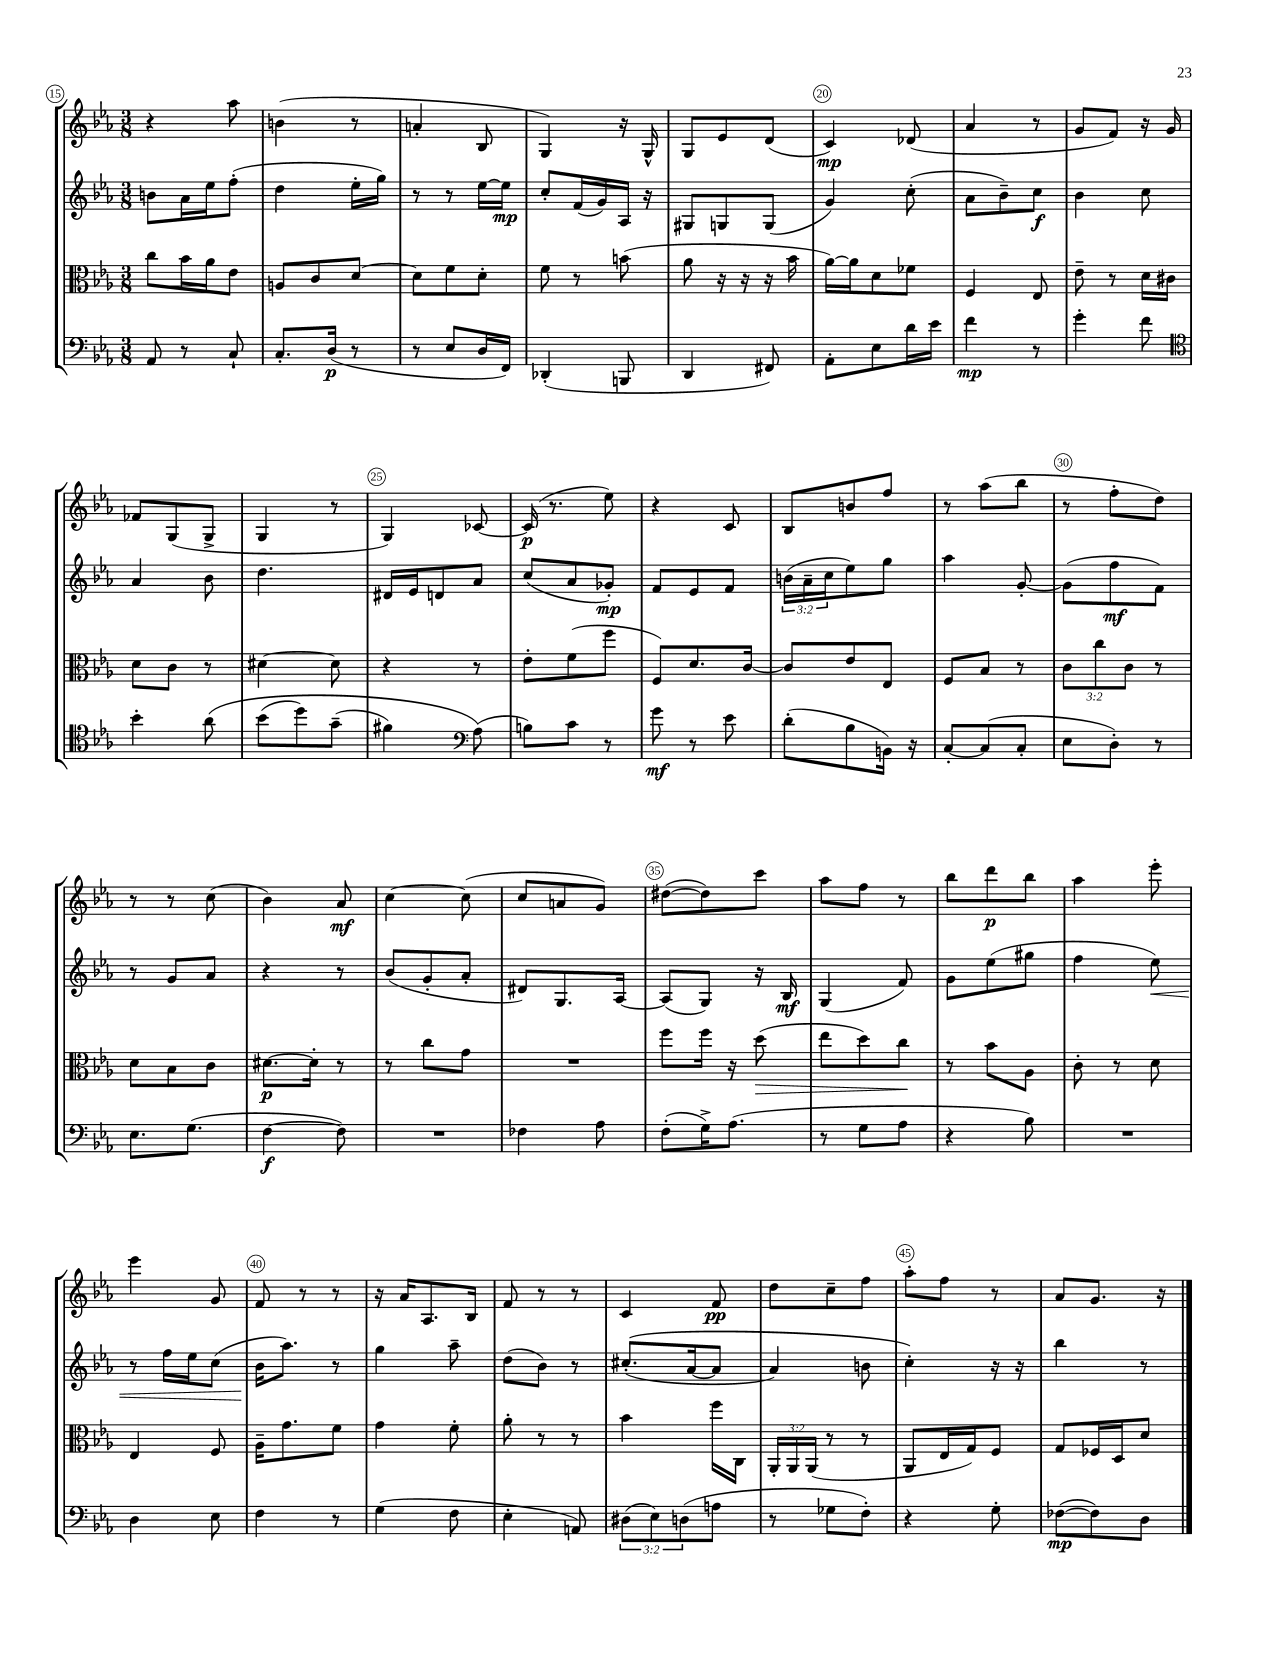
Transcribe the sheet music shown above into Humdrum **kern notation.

**kern	**kern	**kern	**kern
*staff4	*staff3	*staff2	*staff1
*clefF4	*clefC3	*clefG2	*clefG2
*k[b-e-a-]	*k[b-e-a-]	*k[b-e-a-]	*k[b-e-a-]
*M3/8	*M3/8	*M3/8	*M3/8
8AA-	8cc	8b	4r
8r	16b-	16a-	.
.	16a-	16ee-	.
8C`	8e-	(8ff'	8aa-
=	=	=	=
8.C'	8A	4dd	(4b
.	8c	.	.
(16D	.	.	.
8r	[8d	16ee-'	8r
.	.	16gg)	.
=	=	=	=
8r	8d]	8r	4a'
8E-	8f	8r	.
16D	8d'	[16ee-	8B-
16FF)	.	16ee-]	.
=	=	=	=
(4DD-'	8f	8cc'	4G)
.	8r	(16f	.
.	.	16g)	.
8BBB	(8b	16A-	16r
.	.	16r	16G^^
=	=	=	=
4DD	8a-	8G#	8G
.	16r	8G	8e-
.	16r	.	.
8FF#)	16r	(8G	(8d
.	16b-	.	.
=	=	=	=
8AA-'	[16a-)	4g)	4c)
.	16a-]	.	.
8E-	8d	.	.
16d	8f-	(8cc'	(8d-
16e-	.	.	.
=	=	=	=
4f	4F	8a-	4a-
.	.	8b-~)	.
8r	8E-	8cc	8r
=	=	=	=
4g'	8e-~	4b-	8g
.	8r	.	8f)
8f	16d	8cc	16r
.	16c#	.	16g
=	=	=	=
*clefC4	*	*	*
4b-'	8d	4a-	8f-
.	8c	.	(8G
&(8a-	8r	8b-	8G^
=	=	=	=
(8b-	[4d#	4.dd	4G
8dd)	.	.	.
(8g~	8d#]	.	8r
=	=	=	=
4f#)	4r	16d#	4G)
.	.	16e-	.
.	.	8d	.
*clefF4	*	*	*
(8A-&)	8r	8a-	[8c-
=	=	=	=
8B)	8e-'	(8cc	(16c-]
.	.	.	8.r
8c	(8f	8a-	.
8r	8ff	8g-')	8ee-)
=	=	=	=
8g	8F)	8f	4r
8r	8.d	8e-	.
8e-	.	8f	8c
.	[16c	.	.
=	=	=	=
(8d'	8c]	(24b	8B-
.	.	24a-~	.
.	.	24cc	.
8B-	8e-	8ee-)	8b
16BB)	8E-	8gg	8ff
16r	.	.	.
=	=	=	=
[8C'	8F	4aa-	8r
(8C]	8B-	.	(8aa-
8C'	8r	[8g'	8bb-
=	=	=	=
8E-	12c	(8g]	8r
.	12cc	.	.
8D')	.	8ff	8ff'
.	12c	.	.
8r	8r	8f)	8dd)
=	=	=	=
8.E-	8d	8r	8r
.	8B-	8g	8r
(8.G	.	.	.
.	8c	8a-	(8cc
=	=	=	=
[4F	[8.d#	4r	4b-)
.	16d#']	.	.
8F])	8r	8r	8a-
=	=	=	=
4.r	8r	(8b-	[4cc
.	8cc	8g'	.
.	8g	8a-'	(8cc]
=	=	=	=
4F-	4.r	8d#)	8cc
.	.	8.G	8a
8A-	.	.	8g)
.	.	[16A-	.
=	=	=	=
(8F'	8ff	(8A-]	([8dd#
16G^)	16ff	8G)	8dd#])
(8.A-	16r	.	.
.	(8dd	16r	8ccc
.	.	16B-	.
=	=	=	=
8r	8ee-	(4G	8aa-
8G	8dd)	.	8ff
8A-	8cc	8f)	8r
=	=	=	=
4r	8r	8g	8bb-
.	8b-	(8ee-	8ddd
8B-)	8A-	8gg#	8bb-
=	=	=	=
4.r	8c'	4ff	4aa-
.	8r	.	.
.	8d	8ee-)	8eee-'
=	=	=	=
4D	4E-	8r	4eee-
.	.	16ff	.
.	.	16ee-	.
8E-	8F	(8cc	8g
=	=	=	=
4F	16A-~	16b-	8f
.	8.g	8.aa-)	.
.	.	.	8r
8r	8f	8r	8r
=	=	=	=
(4G	4g	4gg	16r
.	.	.	16a-
.	.	.	8.A-
8F	8f'	8aa-~	.
.	.	.	16B-
=	=	=	=
4E-'	8a-'	(8dd	8f
.	8r	8b-)	8r
8AA)	8r	8r	8r
=	=	=	=
(12D#	4b-	&((8.cc#'	4c
12E-)	.	.	.
(12D	.	.	.
.	.	[16a-	.
8A	16ff	8a-]	8f
.	16C	.	.
=	=	=	=
8r	24AA-'	4a-)	8dd
.	24AA-	.	.
.	(24AA-	.	.
8G-	8r	.	8cc~
8F')	8r	8b	8ff
=	=	=	=
4r	8AA-	4cc'&)	8aa-'
.	16E-	.	8ff
.	16G)	.	.
8G'	8F	16r	8r
.	.	16r	.
=	=	=	=
([8F-	8G	4bb-	8a-
8F-])	16F-	.	8.g
.	16D	.	.
8D	8d	8r	.
.	.	.	16r
==	==	==	==
*-	*-	*-	*-
